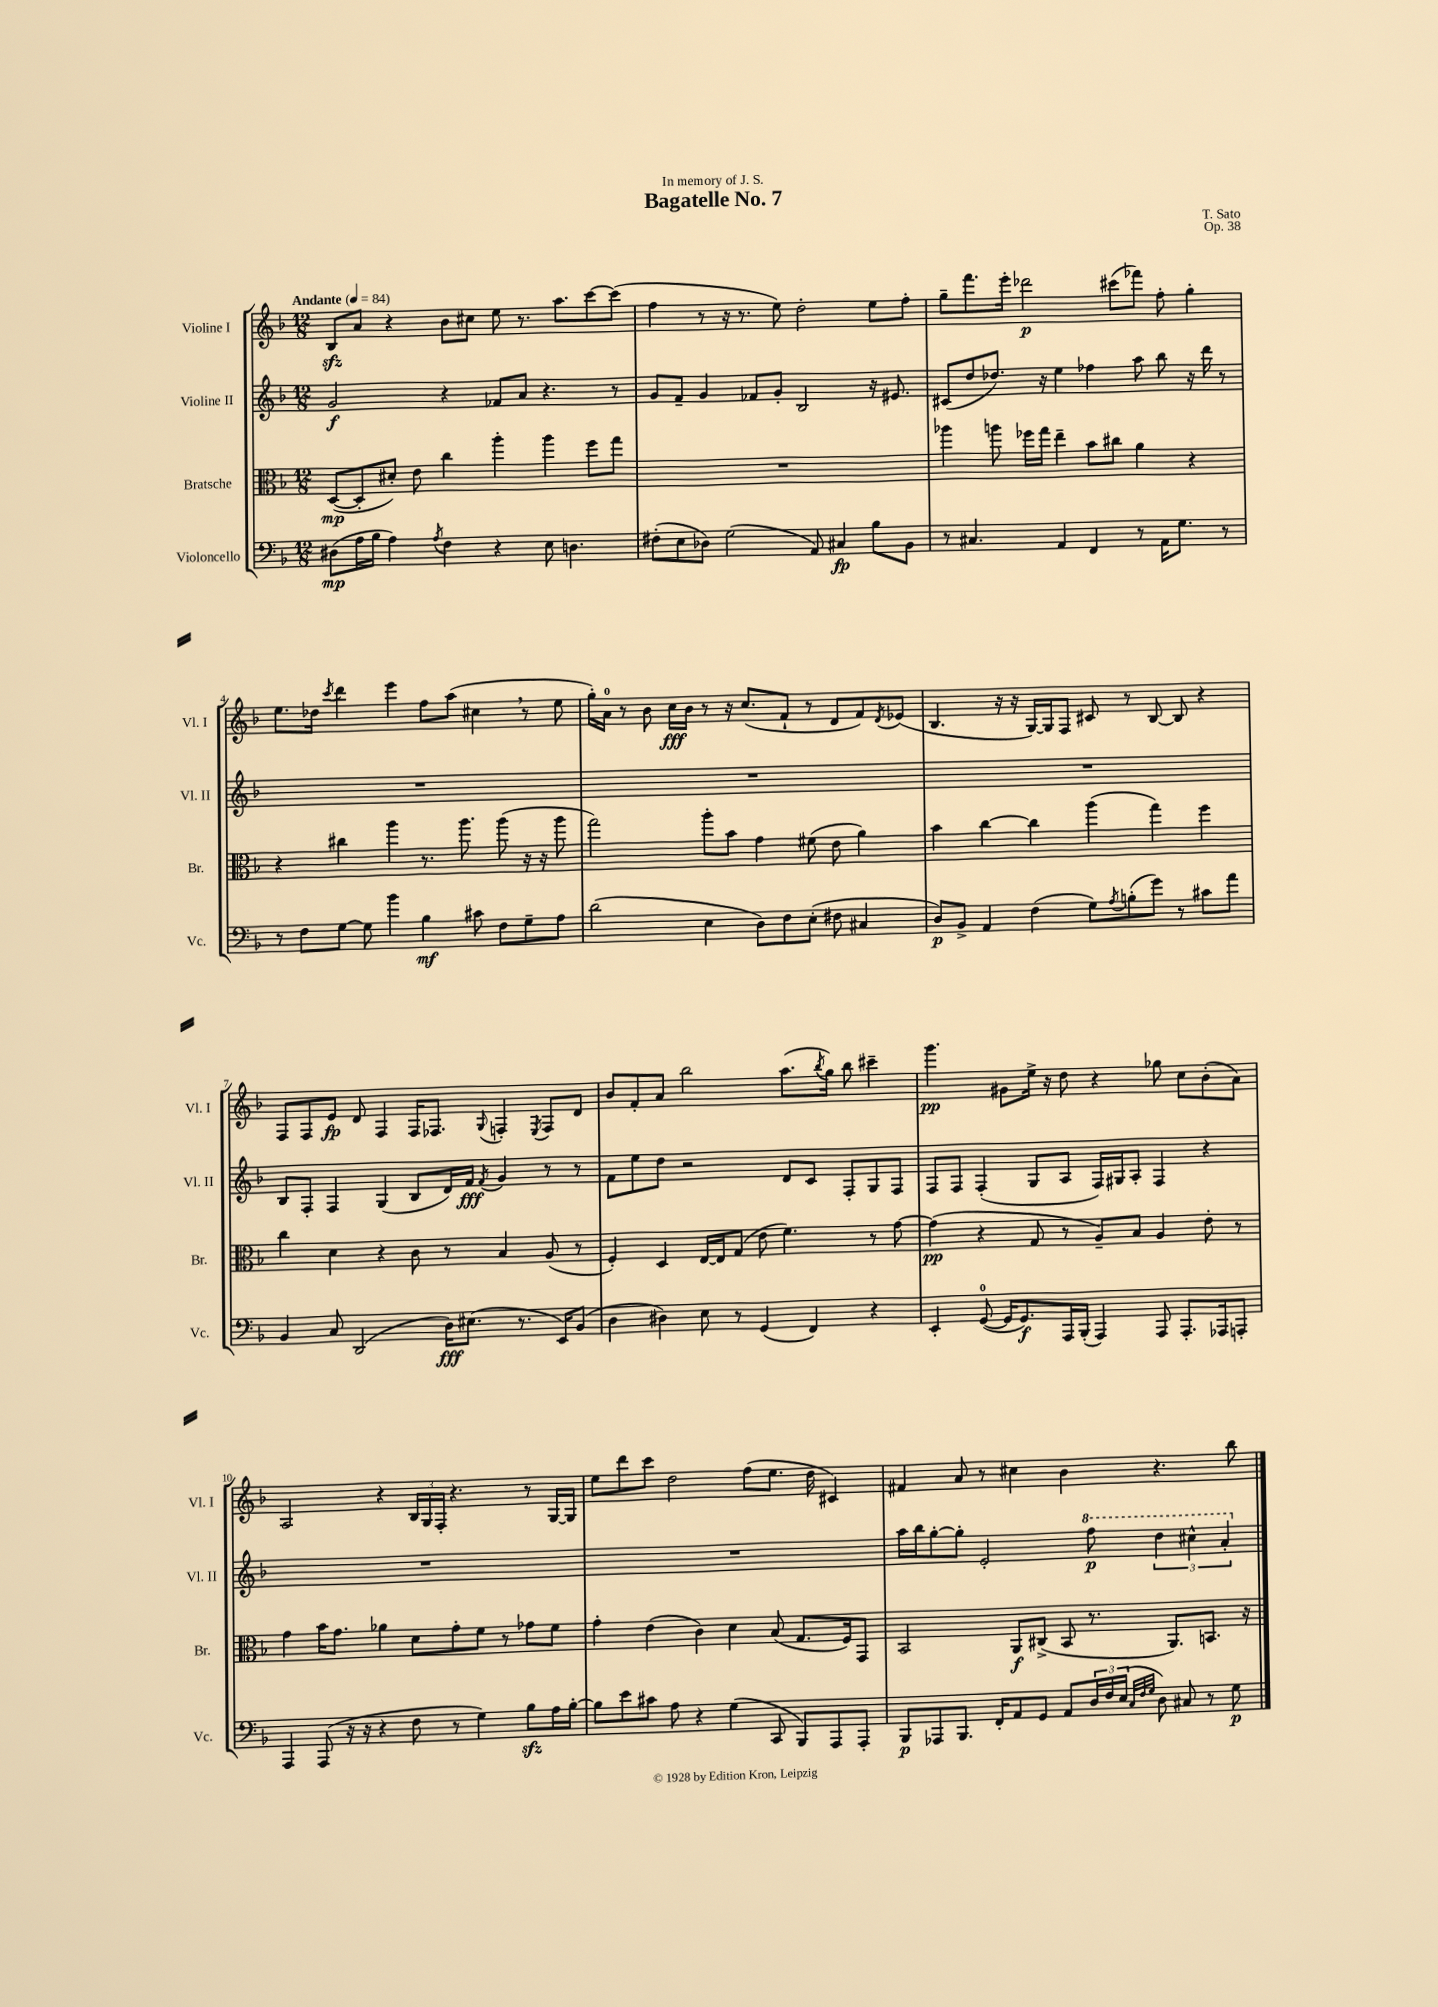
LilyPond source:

\header { title = "Bagatelle No. 7" composer = "T. Sato" dedication = "In memory of J. S." opus = "Op. 38" }
<<
\new StaffGroup <<
\new Staff = "s0" \with { instrumentName = "Violine I" shortInstrumentName = "Vl. I" } {
    \clef treble \key f \major \numericTimeSignature \time 12/8 \tempo "Andante" 4 = 84
    bes8\sfz a'8 r4 bes'8 cis''8 e''8 r8. a''8. c'''8~ c'''8( |
    f''4 r8 r16 r8. e''8) d''2-. e''8 f''8-. |
    g''8-- f'''8. e'''16-. des'''2\p cis'''8( fes'''8) f''8-. g''4-. |
    e''8. des''16 \acciaccatura { c'''8 } d'''4 e'''4 f''8 a''8( cis''4 \breathe r8 e''8 |
    g''16-.) a'16-0 r8 bes'8 c''16\fff bes'16 r8 r16 c''8.( f'8-! r8 d'8 f'8) \acciaccatura { d'8 } ees'8( |
    bes4. r16 r16 g16~) g16 f8 cis'8 r8 bes8~ bes8 r4 |
    f8 f8 e'8\fp d'8 f4 f16 fes8. \appoggiatura { g8 } f4-. \acciaccatura { e8 } f8 d'8 |
    bes'8 f'8-. a'8 bes''2 a''8.( \acciaccatura { bes''8 } g''16) bes''8 cis'''4-- |
    g'''4.\pp gis'8 e''16-> r16 d''8 r4 ges''8 c''8 bes'8-.( a'8) |
    a2 r4 \tuplet 3/2 { bes16 g16 f16-. } r4. r8 g16~ g16 |
    e''8 d'''8 c'''8 d''2 f''8( e''8. d''16 cis'4) |
    fis'4 a'8 r8 cis''4 bes'4 r4. bes''8 \bar "|." |
}
\new Staff = "s1" \with { instrumentName = "Violine II" shortInstrumentName = "Vl. II" } {
    \clef treble \key f \major \numericTimeSignature \time 12/8
    g'2\f r4 fes'8 a'8 r4. r8 |
    g'8 f'8-- g'4 fes'8 g'8-. bes2 r16 eis'8. |
    cis'8( d''8 des''8.) r16 e''4 fes''4 a''8 bes''8 r16 d'''16 r8 |
    R1. |
    R1. |
    R1. |
    bes8 f8-. f4 g4( bes8 d'16) f'16\fff \acciaccatura { f'8 } g'4 r8 r8 |
    f'8 e''8 d''8 r2 d'8 c'8 f8-. g8 f8 |
    f8 f8 f4-.( g8 a8 f16) gis16 a8-. f4 r4 |
    R1. |
    R1. |
    a''16 bes''16 g''8~-. g''8-. e'2-. \ottava #1 f'''8\p \tuplet 3/2 { d'''4 cis'''4-^ a''4-. \ottava #0 } \bar "|." |
}
\new Staff = "s2" \with { instrumentName = "Bratsche" shortInstrumentName = "Br." } {
    \clef alto \key f \major \numericTimeSignature \time 12/8
    d8~\mp( d8-. dis'8-.) e'8 c''4 a''4-. a''4 f''8 g''8 |
    R1. |
    aes''4 a''8 fes''16 g''16 e''4-- bes'8 cis''8 a'4 r4 |
    r4 cis''4 a''4 r8. a''8. a''8( r16 r16 a''8 |
    g''2) a''8-. bes'8 g'4 fis'8( e'8 a'4) |
    bes'4 c''4~ c''4 a''4( g''4) f''4 |
    c''4 d'4 r4 c'8 r8 bes4 a8( r8 |
    f4-.) d4 e16~ e16 g8( e'8 f'4.) r8 g'8~ |
    g'4\pp( r4 g8 r8 a8--) bes8 a4 e'8-. r8 |
    g'4 bes'16 g'8. aes'4 d'8 g'8-. f'8 r8 ges'8 f'8 |
    g'4-. e'4( c'4) d'4 bes8( g8. f16) g,8 |
    bes,2 a,8\f cis8->( bes,8 r8. a,8.) b,8. r16 \bar "|." |
}
\new Staff = "s3" \with { instrumentName = "Violoncello" shortInstrumentName = "Vc." } {
    \clef bass \key f \major \numericTimeSignature \time 12/8
    dis8\mp( a16 bes16 a4) \acciaccatura { a8 } f4 r4 e8 d4. |
    fis8-.( e8 des8) g2( a,8) cis4\fp bes8 bes,8 |
    r8 cis4. a,4 f,4 r8 a,16 g8. r8 |
    r8 f8 g8~ g8 bes'4 bes4\mf cis'8 f8 g8-- a8 |
    d'2( e4 d8) f8 e8-.( fis8 cis4 |
    d8\p) bes,8-> a,4 f4( g8) \acciaccatura { a8 } b8-.( g'8) r8 cis'8 a'8 |
    bes,4 c8 d,2( d16\fff) eis8.( r8. e,16) bes,8( |
    d4 dis4) e8 r8 g,4( f,4) r4 |
    e,4-. g,8-0~( g,16 g,8.\f) a,,16 bes,,16-.( a,,4) a,,8 a,,8.-. aes,,16 a,,8-. |
    a,,4 a,,8( r16 r16 r4 f8 r8 g4) bes8\sfz a16 bes16~-. |
    bes8 e'8 cis'8 a8 r4 g4( c,8 bes,,8) a,,8 a,,8-. |
    bes,,8\p aes,,8 bes,,8. f,16-. a,8 g,8 a,8 \tuplet 3/2 { d16 f16 e16( } \grace { c32 f32 g32 } d8) cis8 r8 g8\p \bar "|." |
}
>>
>>
